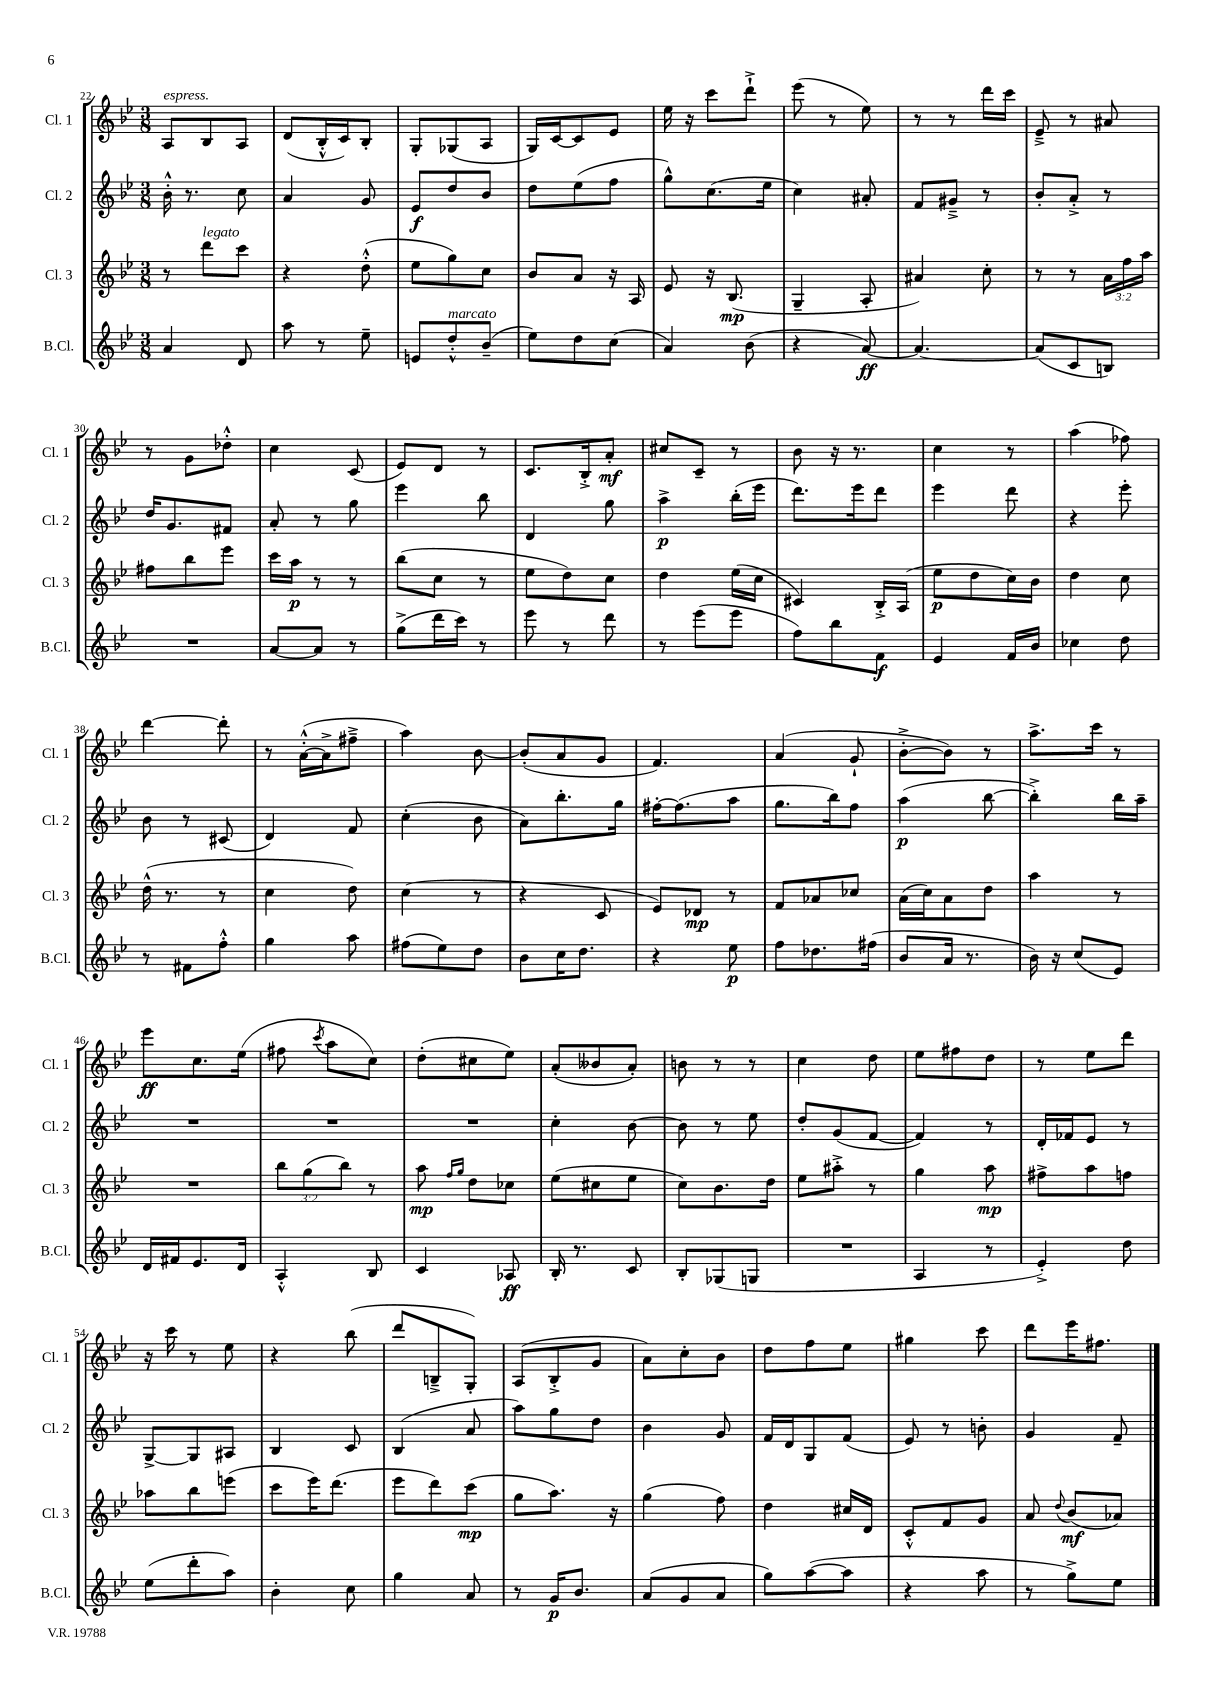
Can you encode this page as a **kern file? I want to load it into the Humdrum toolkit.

**kern	**kern	**kern	**kern
*staff4	*staff3	*staff2	*staff1
*clefG2	*clefG2	*clefG2	*clefG2
*k[b-e-]	*k[b-e-]	*k[b-e-]	*k[b-e-]
*M3/8	*M3/8	*M3/8	*M3/8
4a	8r	16b-'^^	8A
.	.	8.r	.
.	8ddd	.	8B-
8d	8ccc	8cc	8A
=	=	=	=
8aa	4r	4a	(8d
8r	.	.	16B-'^^
.	.	.	16c)
8ee-~	(8dd'^^	8g	8B-'
=	=	=	=
8e	8ee-	8e-	8G'
8dd'^^	8gg)	8dd	(8G-
(8b-~	8cc	8b-	8A
=	=	=	=
8ee-)	8b-	8dd	16G)
.	.	.	[16c
8dd	8a	(8ee-	8c]
(8cc	16r	8ff	8e-
.	16A	.	.
=	=	=	=
4a)	8e-	8gg^^)	16ee-
.	.	.	16r
.	16r	(8.cc	8ccc
.	(8.B-	.	.
(8b-	.	.	8ddd`^
.	.	16ee-	.
=	=	=	=
4r	4G~	4cc)	(8eee-
.	.	.	8r
[8a)	8A'	8a#'	8ee-)
=	=	=	=
4.a_	4a#)	8f	8r
.	.	8g#~^	8r
.	8cc'	8r	16ddd
.	.	.	16ccc
=	=	=	=
(8a]	8r	8b-'	8e-~^
8c	8r	8a'^	8r
8B)	24a	8r	8a#
.	24ff	.	.
.	24aa	.	.
=	=	=	=
4.r	8ff#	16dd	8r
.	.	8.g	.
.	8bb-	.	8g
.	8eee-	8f#	8dd-'^^
=	=	=	=
[8a	16ccc	8a'	4cc
.	16aa	.	.
8a]	8r	8r	.
8r	8r	8gg	(8c
=	=	=	=
(8gg^	(8bb-	4eee-	8e-)
16ddd	8cc	.	8d
16ccc)	.	.	.
8r	8r	8bb-	8r
=	=	=	=
8eee-	8ee-	4d	8.c
8r	8dd)	.	.
.	.	.	16B-'^
8ddd	8cc	8gg	8a'
=	=	=	=
8r	4dd	4aa^	8cc#
(8eee-	.	.	8c~
8eee-	(16ee-	(16bb-'	8r
.	16cc	16eee-	.
=	=	=	=
8ff)	4c#)	8.ddd)	8b-
8bb-	.	.	16r
.	.	16eee-	8.r
8f	16B-'^	8ddd	.
.	(16A	.	.
=	=	=	=
4e-	8ee-	4eee-	4cc
.	8dd	.	.
16f	16cc)	8ddd	8r
16b-	16b-	.	.
=	=	=	=
4cc-	4dd	4r	(4aa
8dd	8cc	8eee-'	8ff-)
=	=	=	=
8r	(16dd^^	8b-	[4ddd
.	8.r	.	.
8f#	.	8r	.
8ff'^^	8r	(8c#	8ddd']
=	=	=	=
4gg	4cc	4d)	8r
.	.	.	([16a'^^
.	.	.	16a^]
8aa	8dd)	8f	8ff#~^
=	=	=	=
(8ff#	(4cc	(4cc'	4aa)
8ee-)	.	.	.
8dd	8r	8b-	[8b-
=	=	=	=
8b-	4r	8a)	(8b-']
16cc	.	8.bb-'	8a
8.dd	.	.	.
.	8c	.	8g
.	.	16gg	.
=	=	=	=
4r	8e-)	[16ff#'	4.f)
.	.	(8.ff#]	.
.	8d-	.	.
8ee-	8r	8aa	.
=	=	=	=
8ff	8f	8.gg	(4a
8.dd-	8a-	.	.
.	.	16bb-)	.
.	8cc-	8ff	8g`
(16ff#	.	.	.
=	=	=	=
8b-	(16a	(4aa	[8b-'^
.	16cc)	.	.
16a	8a	.	8b-])
8.r	.	.	.
.	8dd	[8bb-	8r
=	=	=	=
16b-)	4aa	4bb-'^])	8.aa^
16r	.	.	.
(8cc	.	.	.
.	.	.	16ccc
8e-)	8r	16bb-	8r
.	.	16aa~	.
=	=	=	=
16d	4.r	4.r	8eee-
16f#	.	.	.
8.e-	.	.	8.cc
16d	.	.	(16ee-
=	=	=	=
4A'^^	12bb-	4.r	8ff#
.	(12gg	.	.
.	.	.	8qccc
.	.	.	8aa
.	12bb-)	.	.
8B-	8r	.	8cc)
=	=	=	=
4c	8aa	4.r	(8dd'
.	16qqff	.	.
.	16qqgg	.	.
.	8dd	.	8cc#
8A-	8cc-	.	8ee-)
=	=	=	=
16B-'	(8ee-	4cc'	(8a'
8.r	.	.	.
.	8cc#	.	8b--
8c	8ee-	[8b-	8a')
=	=	=	=
8B-'	8cc)	8b-]	8b
(8G-	8.b-	8r	8r
8G	.	8ee-	8r
.	16dd	.	.
=	=	=	=
4.r	8ee-	8dd'	4cc
.	8aa#'^	(8g	.
.	8r	[8f	8dd
=	=	=	=
4A	4gg	4f])	8ee-
.	.	.	8ff#
8r	8aa	8r	8dd
=	=	=	=
4e-'^)	8ff#^	16d'	8r
.	.	16f-	.
.	8aa	8e-	8ee-
8dd	8ff	8r	8ddd
=	=	=	=
(8ee-	8aa-	[8G^	16r
.	.	.	16ccc
8ddd'	8bb-	8G]	8r
8aa)	(8eee	8A#	8ee-
=	=	=	=
4b-'	8ccc	4B-	4r
.	16eee-)	.	.
.	(8.ddd	.	.
8cc	.	8c	(8bb-
=	=	=	=
4gg	8eee-	(4B-	8ddd
.	8ddd)	.	8B~^
8a	(8ccc	8a	8G')
=	=	=	=
8r	8gg	8aa)	(8A
16g	8.aa)	8gg	8B-'^
8.b-	.	.	.
.	.	8dd	8g
.	16r	.	.
=	=	=	=
(8a	(4gg	4b-	8a)
8g	.	.	8cc'
8a	8ff)	8g	8b-
=	=	=	=
8gg)	4dd	16f	8dd
.	.	16d	.
([8aa	.	8G	8ff
8aa]	16cc#	(8f	8ee-
.	16d	.	.
=	=	=	=
4r	8c'^^	8e-)	4gg#
.	8f	8r	.
8aa	8g	8b'	8ccc
=	=	=	=
8r	8a	4g	8ddd
.	8qqdd	.	.
8gg^)	(8b-	.	16eee-
.	.	.	8.ff#
8ee-	8a-)	8f~	.
==	==	==	==
*-	*-	*-	*-
